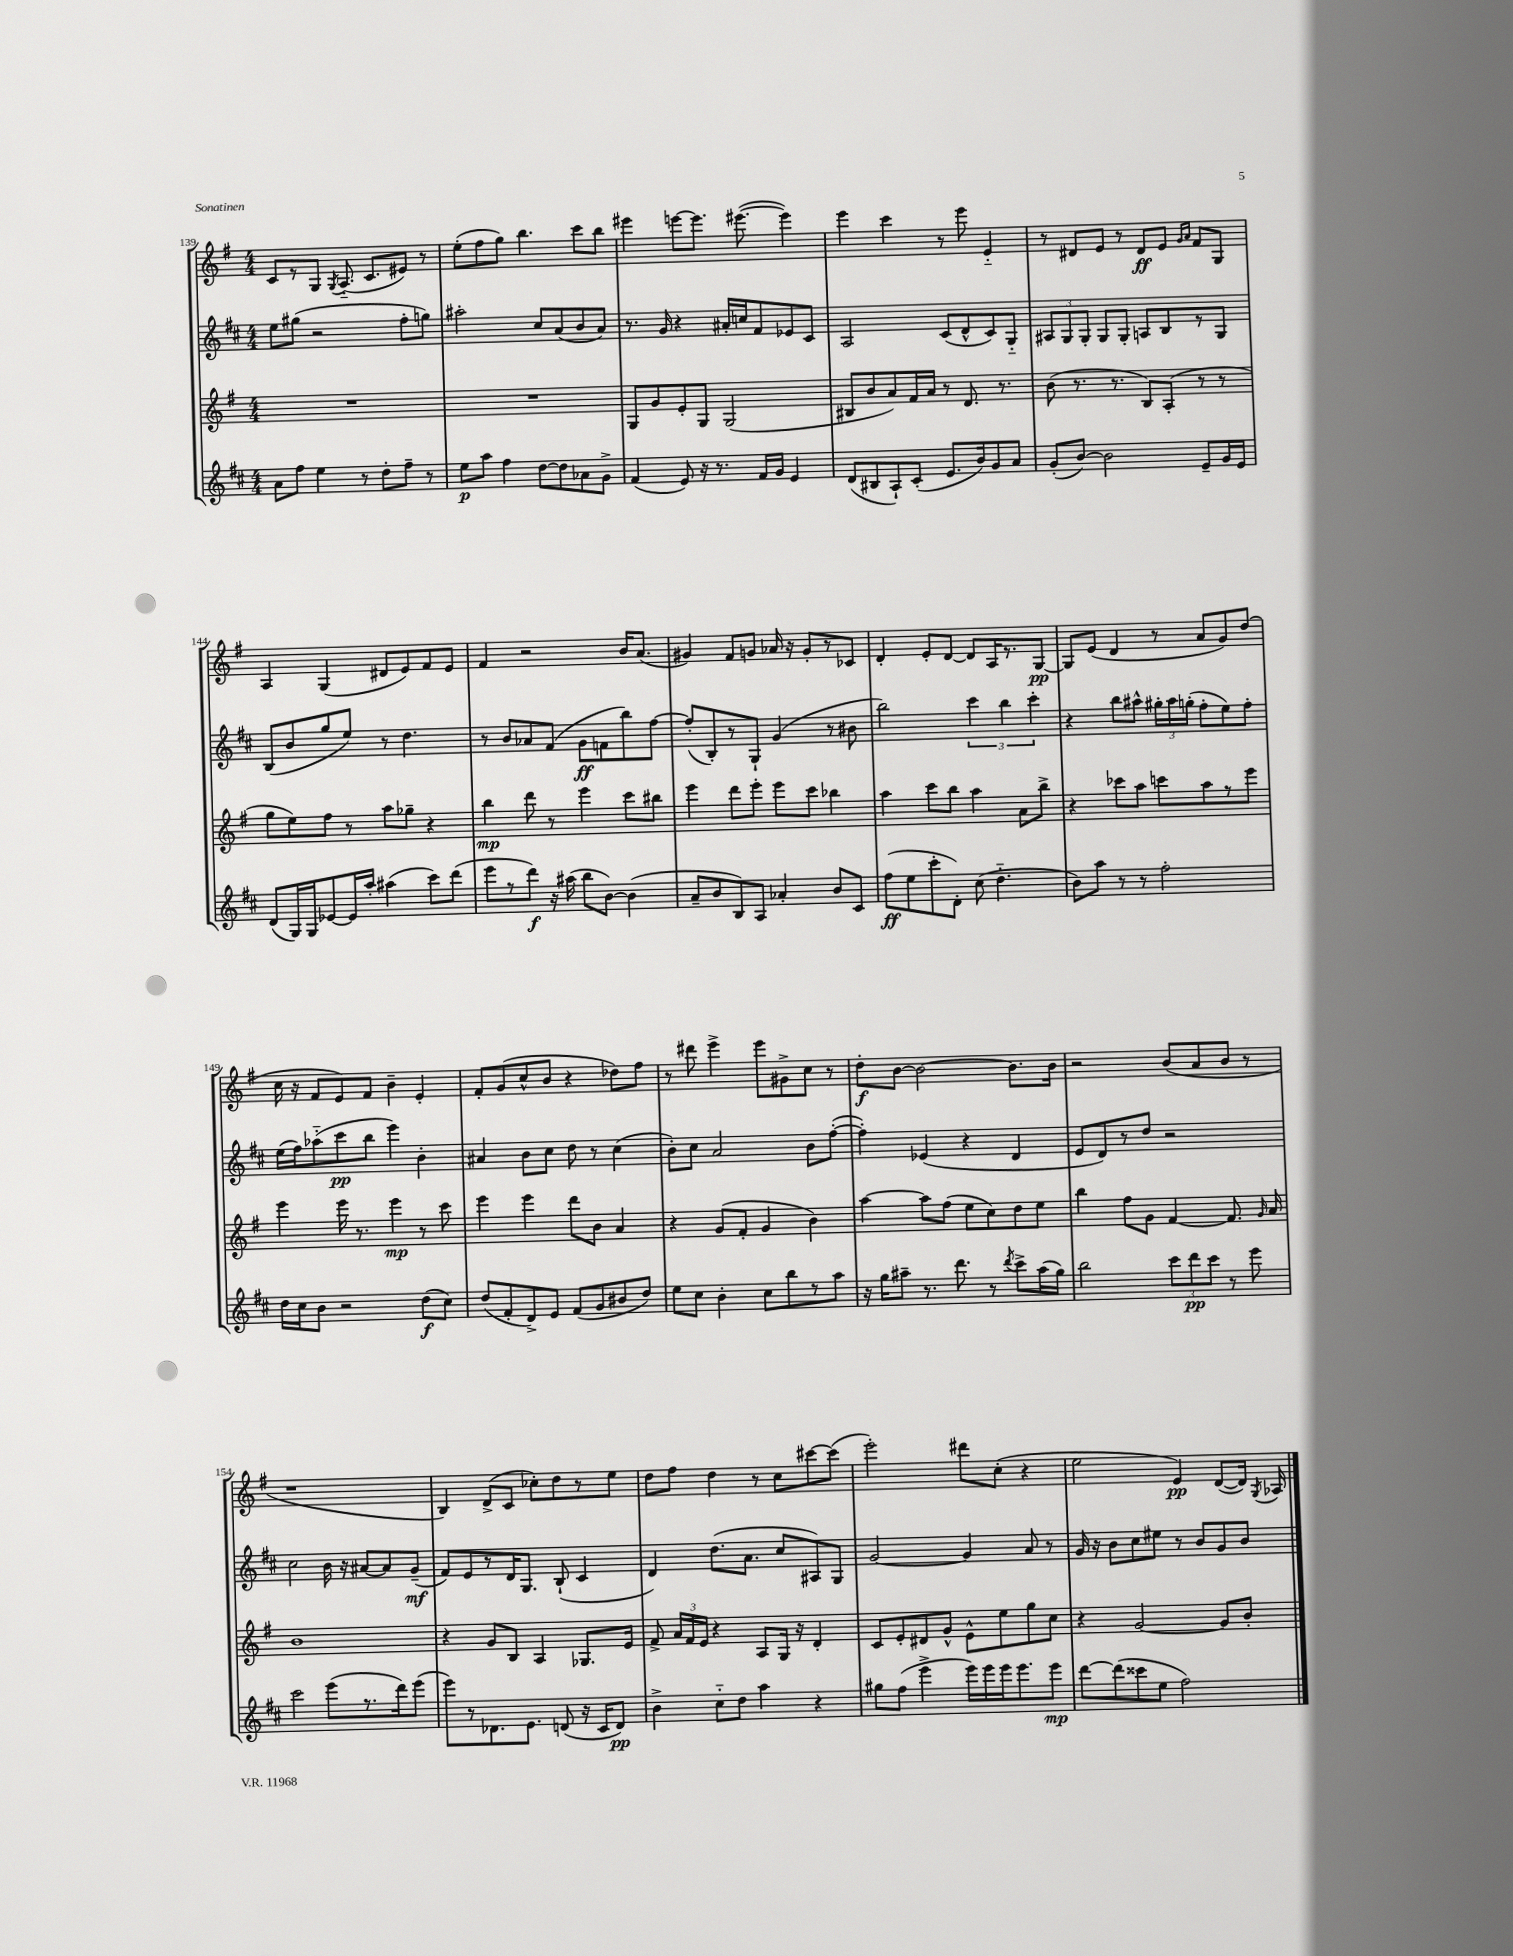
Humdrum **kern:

**kern	**dynam	**kern	**dynam	**kern	**dynam	**kern	**dynam
*part4	*part4	*part3	*part3	*part2	*part2	*part1	*part1
*staff4	*staff4	*staff3	*staff3	*staff2	*staff2	*staff1	*staff1
*clefG2	*	*clefG2	*	*clefG2	*	*clefG2	*
*k[f#c#]	*	*k[f#]	*	*k[f#c#]	*	*k[f#]	*
*M4/4	*	*M4/4	*	*M4/4	*	*M4/4	*
=139	=139	=139	=139	=139	=139	=139	=139
8a\L	.	1r	.	8ee\L	.	8c/L	.
8ff#\J	.	.	.	(8gg#X\J	.	8r	.
4ee\	.	.	.	2r	.	8G/J	.
.	.	.	.	.	.	8qG/	.
.	.	.	.	.	.	(8.A/	.
8r	.	.	.	.	.	.	.
.	.	.	.	.	.	8.c/L	.
8dd'\L	.	.	.	.	.	.	.
8ff#~\J	.	.	.	8ff#'\L	.	8e#X/J)	.
8r	.	.	.	8ggn\J)	.	8r	.
=140	=140	=140	=140	=140	=140	=140	=140
8ee\L	p	1r	.	2aa#X'\	.	(8ee'\L	.
8aa\J	.	.	.	.	.	8ff#\	.
4ff#\	.	.	.	.	.	8gg\J)	.
.	.	.	.	.	.	4.bb\	.
[8dd\L	.	.	.	8cc#/L	.	.	.
8dd\]	.	.	.	(8a/	.	.	.
8a-X\	.	.	.	8b/	.	8ccc\L	.
8g^\J	.	.	.	8a/J)	.	8bb\J	.
=141	=141	=141	=141	=141	=141	=141	=141
(4f#/	.	8G/L	.	8.r	.	4eee#X\	.
.	.	8g/	.	.	.	.	.
.	.	.	.	16g/	.	.	.
8e/)	.	8e'/	.	4r	.	[8eeen\L	.
16r	.	8G/J	.	.	.	8.eee\J]	.
8.r	.	.	.	.	.	.	.
.	.	(2G/	.	16a#X'/LL	.	.	.
.	.	.	.	16ccn/J	.	([8.eee#X\	.
16f#/LL	.	.	.	8f#/	.	.	.
16g/JJ	.	.	.	.	.	.	.
4e/	.	.	.	8e-X/	.	4eee#\])	.
.	.	.	.	8c#/J	.	.	.
=142	=142	=142	=142	=142	=142	=142	=142
(8d/L	.	8B#X/L	.	2A/	.	4eee\	.
8B#X/	.	8b/	.	.	.	.	.
8A`/)	.	8a/)	.	.	.	4ccc\	.
(8c#'/J	.	16f#/L	.	.	.	.	.
.	.	16a/JJ	.	.	.	.	.
8.e/L	.	8r	.	(8c#/L	.	8r	.
.	.	8.d/	.	8d^^/	.	8eee\	.
16b/k)	.	.	.	.	.	.	.
8g/	.	.	.	8c#/)	.	4e/	.
.	.	8.r	.	.	.	.	.
8a/J	.	.	.	8G/J	.	.	.
=143	=143	=143	=143	=143	=143	=143	=143
(8g'/L	.	(8b\	.	12A#X/L	.	8r	.
.	.	.	.	12G/	.	.	.
[8b/J)	.	8.r	.	.	.	8d#X/L	.
.	.	.	.	12G'/J	.	.	.
2b\]	.	.	.	8G/L	.	8e/J	.
.	.	8.r	.	.	.	.	.
.	.	.	.	8G'/J	.	8r	.
.	.	8B/L)	.	8An/L	.	8d#/L	ff
.	.	(8A'/J	.	8B/	.	8e/J	.
.	.	.	.	.	.	16qqg/LL	.
.	.	.	.	.	.	16qqa/JJ	.
8e~/L	.	8r	.	8r	.	8f#/L	.
16g/L	.	8r	.	8G/J	.	8G/J	.
16e/JJ	.	.	.	.	.	.	.
!!LO:LB:g=z
=144	=144	=144	=144	=144	=144	=144	=144
(8d/L	.	8gg\L	.	(8B/L	.	4A/	.
16G/L)	.	8ee\)	.	8b/	.	.	.
16G/J	.	.	.	.	.	.	.
[8e-X/	.	8ff#\J	.	8gg/	.	(4G/	.
16e-/L]	.	8r	.	8ee/J)	.	.	.
16aa'/JJ	.	.	.	.	.	.	.
(4aa#X\	.	8aa\L	.	8r	.	8d#X/L	.
.	.	8gg-X~\J	.	4.dd\	.	8e/)	.
8ccc#\L)	.	4r	.	.	.	8f#/	.
(8ddd\J	.	.	.	.	.	8e/J	.
=145	=145	=145	=145	=145	=145	=145	=145
8eee\L	.	4bb\	mp	8r	.	4f#/	.
8r	.	.	.	8b/L	.	.	.
8ddd\J)	f	8ddd\	.	8a-X/	.	2r	.
16r	.	8r	.	(8f#/J	.	.	.
(16aa#X\	.	.	.	.	.	.	.
8bb\L	.	4eee\	.	8g\L	ff	.	.
[8b\J)	.	.	.	8fn\	.	.	.
(4b\]	.	8ccc\L	.	8bb\)	.	16b/KL	.
.	.	.	.	.	.	(8.a/J	.
.	.	8bb#X\J	.	[8ff#\J	.	.	.
=146	=146	=146	=146	=146	=146	=146	=146
8a~/L	.	4eee\	.	(8ff#'/L]	.	4g#X/)	.
8b/	.	.	.	8B'/)	.	.	.
8B/)	.	8ddd\L	.	8r	.	8f#/L	.
8A/J	.	8eee'\J	.	8G`/J	.	8gn/J	.
4a-X'/	.	8eee\L	.	(4g/	.	16a-X/	.
.	.	.	.	.	.	16r	.
.	.	8ccc\J	.	.	.	8g'/L	.
8b/L	.	4bb-X\	.	8r	.	8r	.
8c#/J	.	.	.	8b#X\	.	8c-X/J	.
=147	=147	=147	=147	=147	=147	=147	=147
(8ff#\L	ff	4aa\	.	2bb\)	.	4d'/	.
8ee\	.	.	.	.	.	.	.
8ccc#'\	.	8ccc\L	.	.	.	8e'/L	.
8d'\J)	.	8bb\J	.	.	.	[8d/J	.
(8cc#\	.	4aa\	.	6ccc#\	.	8d/L]	.
4.dd\	.	.	.	.	.	16A/K	.
.	.	.	.	6bb\	.	.	.
.	.	.	.	.	.	8.r	.
.	.	8a\L	.	.	.	.	.
.	.	.	.	6ccc#'\	.	.	.
.	.	8bb^\J	.	.	.	[8G/J	pp
=148	=148	=148	=148	=148	=148	=148	=148
8b\L)	.	4r	.	4r	.	8G/L]	.
8aa\J	.	.	.	.	.	(8e/J	.
8r	.	8ccc-X\L	.	8bb\L	.	4d/	.
8r	.	8aa\J	.	8aa#X^^\J	.	.	.
2ff#'\	.	8cccn\L	.	24gg#X'\LL	.	8r	.
.	.	.	.	24aa#\	.	.	.
.	.	.	.	(24ggn'\JJ	.	.	.
.	.	8aa\	.	8ff#'\L	.	8a/L	.
.	.	8r	.	8ee\)	.	8g/)	.
.	.	8eee\J	.	8ff#'\J	.	(8dd/J	.
!!LO:LB:g=z
=149	=149	=149	=149	=149	=149	=149	=149
16dd\LL	.	4eee\	.	(16ee\LL	.	16cc\	.
16cc#\J	.	.	.	16ff#\J)	.	16r	.
8b\J	.	.	.	(8aa-X\	.	8f#/L	.
2r	.	16eee\	.	8ccc#\	pp	8e/)	.
.	.	8.r	.	.	.	.	.
.	.	.	.	8bb\J	.	8f#/J	.
.	.	4eee\	mp	4eee\)	.	4b~\	.
(8dd\L	f	8r	.	4b'\	.	4e'/	.
8cc#\J)	.	8ccc\	.	.	.	.	.
=150	=150	=150	=150	=150	=150	=150	=150
(8dd/L	.	4eee\	.	4a#X/	.	8f#'/L	.
8f#'/	.	.	.	.	.	(8g/	.
8d^/)	.	4eee\	.	8b\L	.	8cc^^/	.
8e/J	.	.	.	8cc#\J	.	8b/J	.
(8f#/L	.	8ddd\L	.	8dd\	.	4r	.
8g/	.	8b\J	.	8r	.	.	.
8b#X/	.	4a/	.	(4cc#\	.	8dd-X\L)	.
8dd/J)	.	.	.	.	.	8ff#\J	.
=151	=151	=151	=151	=151	=151	=151	=151
8ee\L	.	4r	.	8b'\L)	.	8r	.
8cc#\J	.	.	.	8cc#\J	.	8ddd#X\	.
4b'\	.	(8g/L	.	2a/	.	4eee^\	.
.	.	8f#'/J	.	.	.	.	.
8cc#\L	.	4g/	.	.	.	8eee\L	.
8bb\	.	.	.	.	.	8g#X^\	.
8r	.	4b\)	.	8b\L	.	8cc\J	.
8aa\J	.	.	.	([8ff#'\J	.	8r	.
=152	=152	=152	=152	=152	=152	=152	=152
16r	.	[4aa\	.	4ff#'\])	.	8dd'\L	f
16gg\KL	.	.	.	.	.	.	.
8aa#X~\J	.	.	.	.	.	[8b\J	.
8.r	.	8aa\L]	.	(4e-X/	.	2b\_	.
.	.	(8ff#\J	.	.	.	.	.
8.ddd\	.	.	.	.	.	.	.
.	.	8ee\L	.	4r	.	.	.
8r	.	8cc\)	.	.	.	.	.
8qddd/	.	.	.	.	.	.	.
8ccc#^\L	.	8dd\	.	4d/	.	8.b\L]	.
(16aa#\L	.	8ee\J	.	.	.	.	.
16gg\JJ)	.	.	.	.	.	16b\Jk	.
=153	=153	=153	=153	=153	=153	=153	=153
2bb\	.	4bb\	.	8e/L	.	2r	.
.	.	.	.	8d/)	.	.	.
.	.	8ff#\L	.	8r	.	.	.
.	.	8g\J	.	8dd/J	.	.	.
12ccc#\L	.	[4f#/	.	2r	.	(8b/L	.
12ddd\	pp	.	.	.	.	.	.
.	.	.	.	.	.	8a/	.
12ccc#\J	.	.	.	.	.	.	.
8r	.	8.f#/]	.	.	.	8b/J	.
8eee\	.	.	.	.	.	8r	.
.	.	16qqg/	.	.	.	.	.
.	.	16a/	.	.	.	.	.
!!LO:LB:g=z
=154	=154	=154	=154	=154	=154	=154	=154
2ccc#\	.	1b	.	2cc#\	.	1r	.
(8eee\L	.	.	.	16b\	.	.	.
.	.	.	.	16r	.	.	.
8.r	.	.	.	[8a#X/L	.	.	.
.	.	.	.	8a#/]	.	.	.
16ddd\k)	.	.	.	.	.	.	.
(8eee\J	.	.	.	(8g~/J	mf	.	.
=155	=155	=155	=155	=155	=155	=155	=155
8eee\L)	.	4r	.	8f#/L)	.	4B/)	.
8r	.	.	.	8e/	.	.	.
8.d-X\	.	8g/L	.	8r	.	(8d^/L	.
.	.	8B/J	.	16d/K	.	8c/J	.
8.e\J	.	.	.	8.G/J	.	.	.
.	.	4A/	.	.	.	8cc-X'\L)	.
(8dn/	.	.	.	(8B`/	.	8dd\	.
16r	.	8.G-X/L	.	4c#/	.	8r	.
16c#/KL	.	.	.	.	.	.	.
8d/J)	pp	.	.	.	.	8ee\J	.
.	.	16e/Jk	.	.	.	.	.
=156	=156	=156	=156	=156	=156	=156	=156
4b^\	.	8f#^/	.	4d/)	.	8dd\L	.
.	.	24a/LL	.	.	.	8ff#\J	.
.	.	24f#/	.	.	.	.	.
.	.	24e/JJ	.	.	.	.	.
8cc#\L	.	4r	.	(8.dd\L	.	4dd\	.
8dd\J	.	.	.	.	.	.	.
.	.	.	.	8.a\J	.	.	.
4aa\	.	8A/L	.	.	.	8r	.
.	.	16G/Jk	.	8cc#/L	.	8cc\L	.
.	.	16r	.	.	.	.	.
4r	.	4d'/	.	8A#X/)	.	[8ccc#X\	.
.	.	.	.	8G/J	.	(8ccc#\J]	.
=157	=157	=157	=157	=157	=157	=157	=157
8gg#X\L	.	8c/L	.	[2g/	.	2eee'\)	.
(8ff#\J	.	8e'/	.	.	.	.	.
4eee^\	.	8d#X/	.	.	.	.	.
.	.	8g^^/J	.	.	.	.	.
16eee\LL)	.	8e^^\L	.	4g/]	.	8ddd#X\L	.
16eee\	.	.	.	.	.	.	.
16eee\J	.	8ee\	.	.	.	(8cc'\J	.
8.eee\	.	.	.	.	.	.	.
.	.	8gg\	.	8a/	.	4r	.
8eee\J	mp	8cc\J	.	8r	.	.	.
=158	=158	=158	=158	=158	=158	=158	=158
[8ddd\L	.	4r	.	16g/	.	2ee\	.
.	.	.	.	16r	.	.	.
(8ddd\]	.	.	.	8b\L	.	.	.
8ccc##X\	.	[2g/	.	8cc#\	.	.	.
8ee\J	.	.	.	8ee#X\J	.	.	.
2ff#\)	.	.	.	8r	.	4e/)	pp
.	.	.	.	8b/L	.	.	.
.	.	8g/L]	.	8g/	.	([8d/L	.
.	.	8b'/J	.	8b/J	.	16d/Jk])	.
.	.	.	.	.	.	8qG/	.
.	.	.	.	.	.	16A-X/	.
==	==	==	==	==	==	==	==
*-	*-	*-	*-	*-	*-	*-	*-
